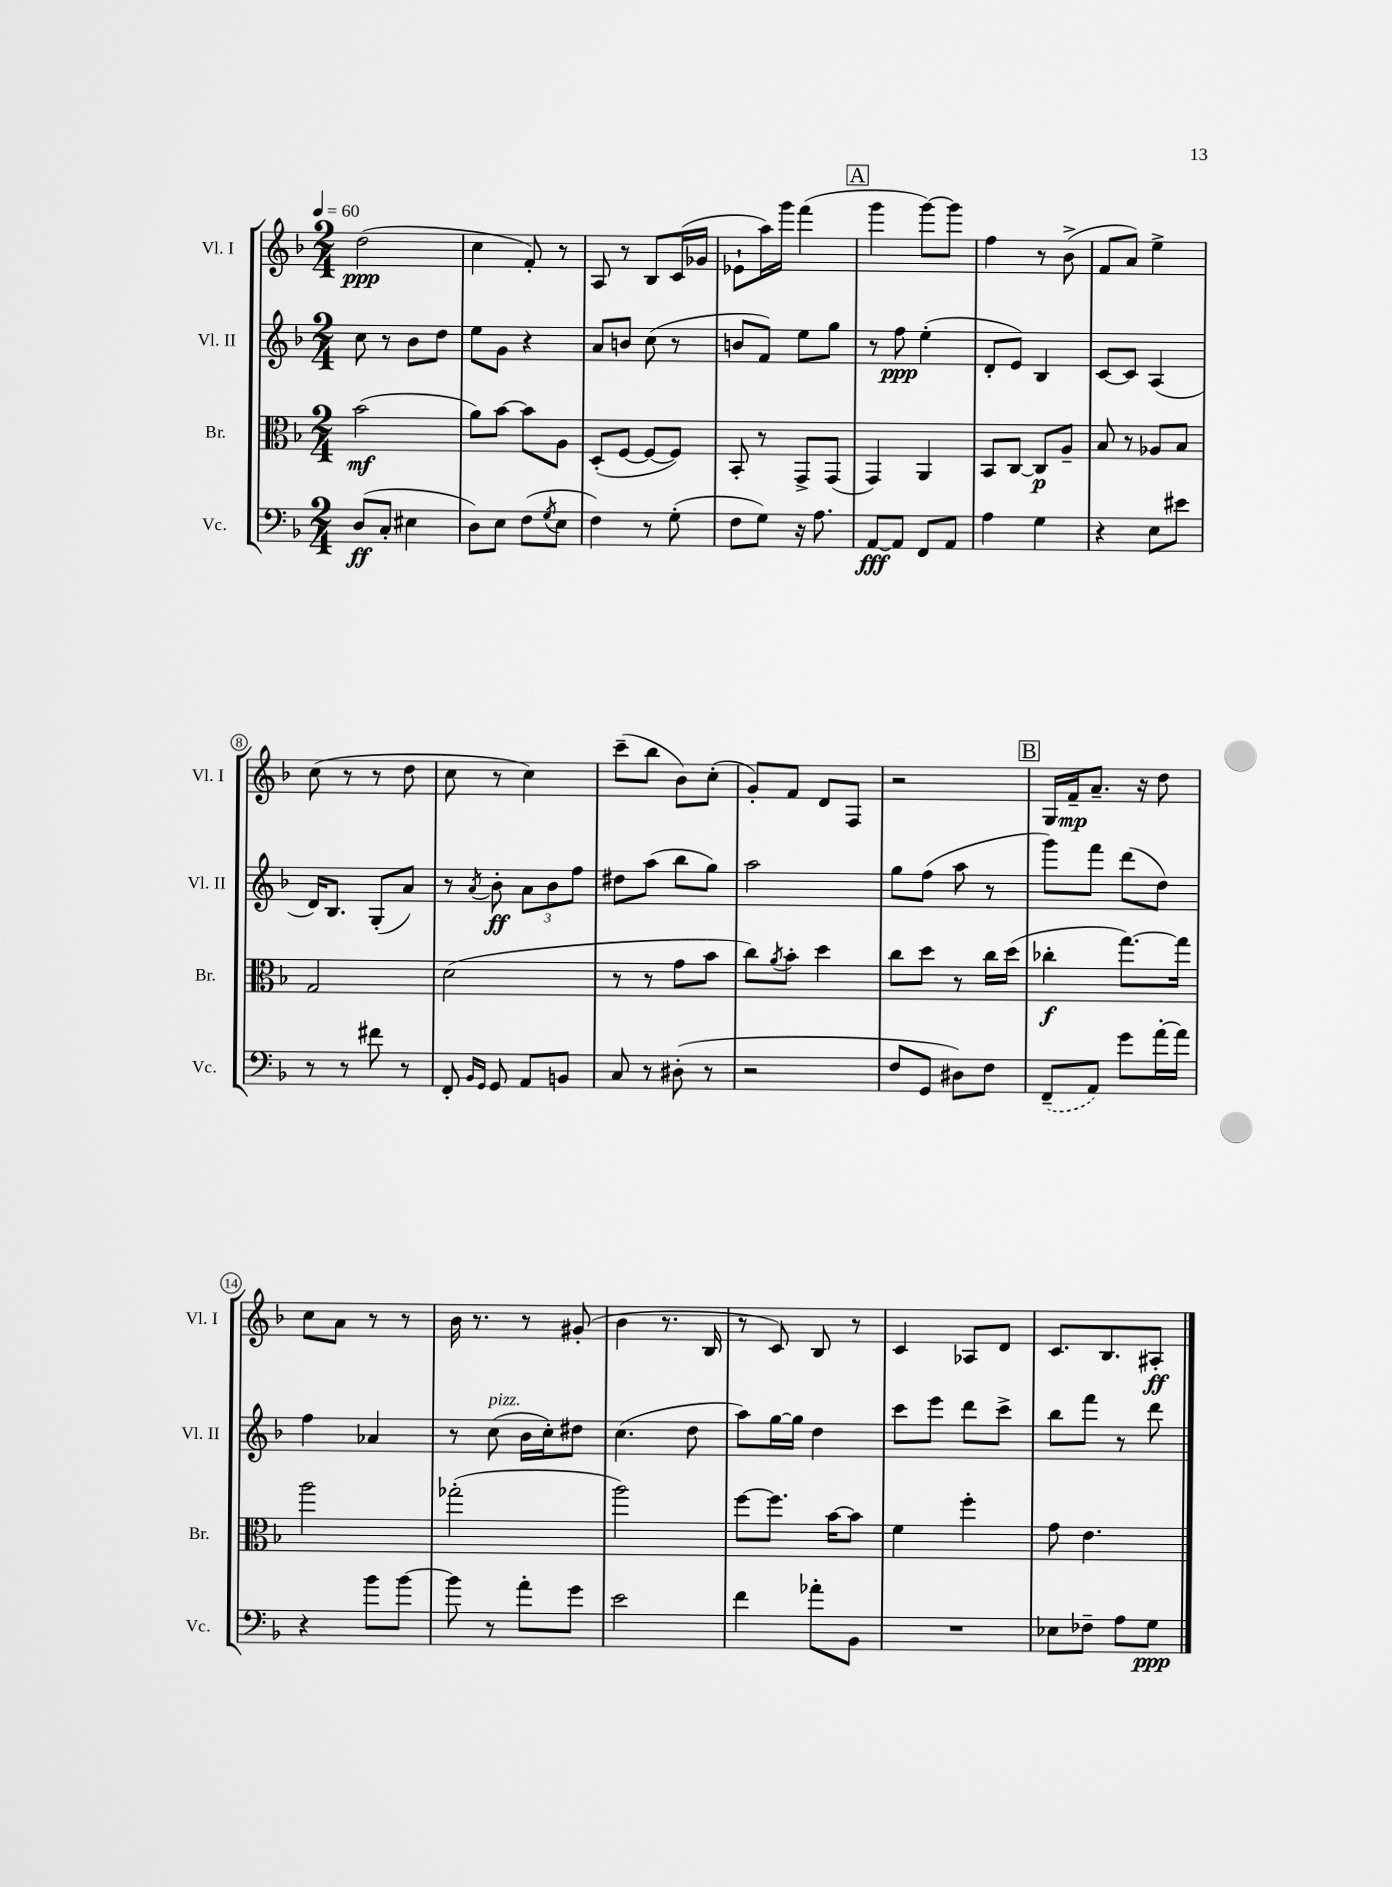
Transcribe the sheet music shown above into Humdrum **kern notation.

**kern	**kern	**kern	**kern
*staff4	*staff3	*staff2	*staff1
*clefF4	*clefC3	*clefG2	*clefG2
*k[b-]	*k[b-]	*k[b-]	*k[b-]
*M2/4	*M2/4	*M2/4	*M2/4
*MM60	*MM60	*MM60	*MM60
(8D	(2b-	8cc	(2dd
8C'	.	8r	.
4E#	.	8b-	.
.	.	8dd	.
=	=	=	=
8D)	8a)	8ee	4cc
8E	[8b-	8g	.
(8F	8b-]	4r	8f')
8qG	.	.	.
8E	8A	.	8r
=	=	=	=
4F)	(8D'	8a	8A
.	[8F	8b	8r
8r	8F_	(8cc	8B-
(8G'	8F])	8r	(16c
.	.	.	16g-
=	=	=	=
8F	8BB-'	8b	8e-`
8G)	8r	8f)	16aa)
.	.	.	16ggg
16r	8GG^	8ee	(4fff
8.A	.	.	.
.	(8GG	8gg	.
=	=	=	=
[8AA	4GG)	8r	4ggg
8AA]	.	8ff	.
8FF	4AA	(4ee'	[8ggg)
8AA	.	.	8ggg]
=	=	=	=
4A	8BB-	8d'	4ff
.	[8C	8e)	.
4G	8C]	4B-	8r
.	8A~	.	(8b-^
=	=	=	=
4r	8B-	[8c	8f
.	8r	8c]	8a)
8E	8A-	(4A	4ee^
8e#	8B-	.	.
=	=	=	=
8r	2G	16d)	(8cc
.	.	8.B-	.
8r	.	.	8r
8f#	.	(8G'	8r
8r	.	8a)	8dd
=	=	=	=
8FF'	(2d	8r	8cc
16qqBB-	.	.	.
16qqGG	.	8qa	.
8GG	.	8b-'	8r
8AA	.	12a	4cc)
.	.	12b-	.
8BB	.	.	.
.	.	12ff	.
=	=	=	=
8C	8r	8dd#	(8ccc~
8r	8r	(8aa	8bb-
(8D#'	8g	8bb-	8b-)
8r	8b-	8gg)	(8cc'
=	=	=	=
2r	8cc)	2aa	8g')
.	8qa	.	.
.	8b-'	.	8f
.	4dd	.	8d
.	.	.	8F
=	=	=	=
8F	8cc	8gg	2r
8GG	8dd	(8ff	.
8D#)	8r	8aa	.
8F	16cc	8r	.
.	(16dd	.	.
=	=	=	=
(8FF~	4cc-'	8ggg)	16G
.	.	.	16f~
8AA)	.	8fff	8.a~
8g	[8.gg)	(8ddd	.
.	.	.	16r
[16a'	.	8dd)	8dd
16a]	16gg]	.	.
=	=	=	=
4r	2aa	4ff	8cc
.	.	.	8a
8b-	.	4a-	8r
[8b-	.	.	8r
=	=	=	=
8b-]	(2gg-'	8r	16b-
.	.	.	8.r
8r	.	(8cc	.
8a'	.	16b-	8r
.	.	16cc')	.
8g	.	8dd#	(8g#'
=	=	=	=
2e	2aa)	(4.cc	4b-
.	.	.	8.r
.	.	8dd	.
.	.	.	16B-
=	=	=	=
4f	[8ff	8aa)	8r
.	8.ff]	[16gg	8c)
.	.	16gg]	.
8a-'	.	4dd	8B-
.	[16b-	.	.
8BB-	8b-]	.	8r
=	=	=	=
2r	4f	8ccc	4c
.	.	8eee	.
.	4ff'	8ddd	8A-
.	.	8ccc^	8d
=	=	=	=
8E-	8g	8bb-	8.c
8F-~	4.e	8fff	.
.	.	.	8.B-
8A	.	8r	.
8G	.	8ddd	8A#'
==	==	==	==
*-	*-	*-	*-
